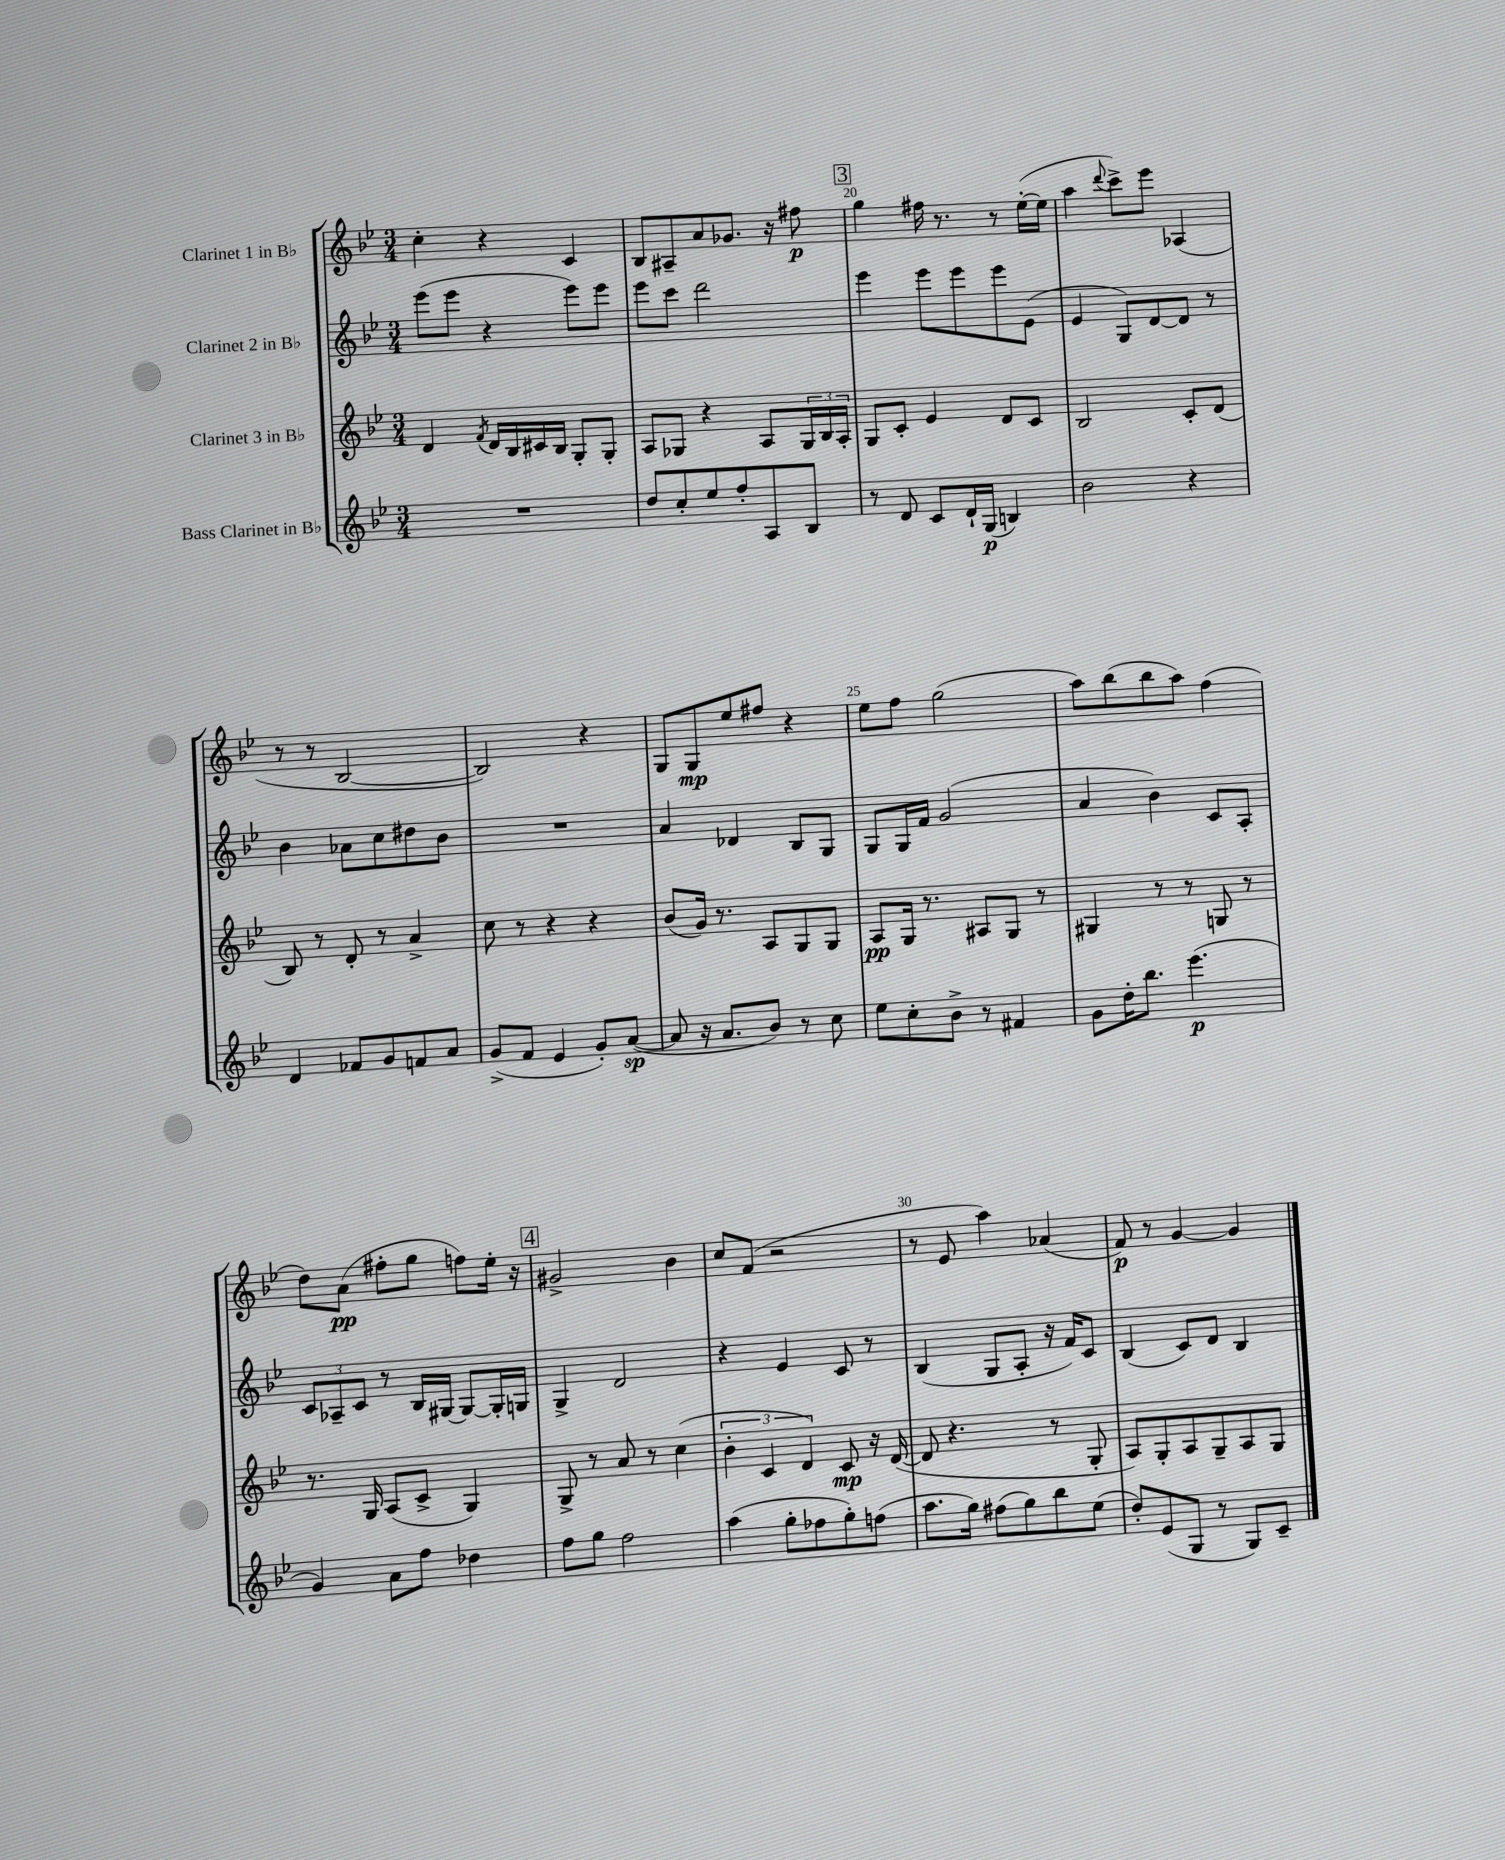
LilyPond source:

<<
\new StaffGroup <<
\new Staff = "s0" \with { instrumentName = "Clarinet 1 in Bb" } {
    \clef treble \key bes \major \numericTimeSignature \time 3/4
    c''4-. r4 c'4 |
    bes8 ais8-- a'8 ges'8. r16 fis''8\p |
    \mark \markup { \box "3" } g''4 fis''16 r8. r8 ees''16~-.( ees''16 |
    a''4 \appoggiatura { d'''8 } c'''8->) ees'''8 aes4( |
    r8 r8 bes2~ |
    bes2) r4 |
    g8 g8\mp ees''8 fis''8 r4 |
    ees''8 f''8 g''2( |
    a''8) bes''8( bes''8 a''8) f''4( |
    d''8) a'8\pp( fis''8-. g''8 f''8) ees''16-. r16 |
    \mark \markup { \box "4" } gis'2-> bes'4 |
    c''8 f'8( r2 |
    r8 ees'8 a''4) aes'4( |
    f'8\p) r8 g'4~ g'4 \bar "|." |
}
\new Staff = "s1" \with { instrumentName = "Clarinet 2 in Bb" } {
    \clef treble \key bes \major \numericTimeSignature \time 3/4
    ees'''8( ees'''8 r4 ees'''8) ees'''8 |
    ees'''8 c'''8 d'''2 |
    \mark \markup { \box "3" } ees'''4 ees'''8 ees'''8 ees'''8 ees'8( |
    ees'4 g8) d'8~ d'8 r8 |
    bes'4 aes'8 c''8 dis''8 bes'8 |
    R2. |
    a'4 des'4 bes8 g8 |
    g8 g16 f'16 g'2( |
    a'4 bes'4) c'8 a8-. |
    \tuplet 3/2 { c'8 aes8-- c'8 } r8 bes16 gis16~ gis8~ gis16-. g16 |
    \mark \markup { \box "4" } g4-> d'2 |
    r4 ees'4 c'8 r8 |
    bes4( g8 a8-. r16 f'16) c'8 |
    bes4( c'8) d'8 bes4 \bar "|." |
}
\new Staff = "s2" \with { instrumentName = "Clarinet 3 in Bb" } {
    \clef treble \key bes \major \numericTimeSignature \time 3/4
    d'4 \acciaccatura { f'8 } d'16 bes16 cis'16 bes16 g8-. g8-. |
    a8 ges8 r4 a8 \tuplet 3/2 { ges16 bes16 a16-. } |
    \mark \markup { \box "3" } g8 c'8-. ees'4 d'8 c'8 |
    bes2 c'8-. d'8( |
    bes8) r8 d'8-. r8 a'4-> |
    c''8 r8 r4 r4 |
    bes'8( g'16) r8. a8 g8 g8 |
    a8\pp g16 r8. ais8 g8 r8 |
    gis4 r8 r8 g8 r8 |
    r8. g16 a8( c'8-> g4) |
    \mark \markup { \box "4" } g8-> r8 a'8 r8 c''4( |
    \tuplet 3/2 { bes'4-. c'4 d'4) } c'8\mp r16 d'16~( |
    d'8 r4. r8 g8-. |
    a8) g8-. a8 g8-- a8 g8 \bar "|." |
}
\new Staff = "s3" \with { instrumentName = "Bass Clarinet in Bb" } {
    \clef treble \key bes \major \numericTimeSignature \time 3/4
    R2. |
    d''8 c''8-. ees''8 f''8-. a8 bes8 |
    \mark \markup { \box "3" } r8 d'8 c'8 d'16-! g16\p( b4) |
    bes'2 r4 |
    d'4 fes'8 g'8 f'8 a'8 |
    g'8->( f'8 ees'4 g'8-.) a'8~\sp( |
    a'8 r16 a'8. bes'8) r8 c''8 |
    ees''8 c''8-. bes'8-> r8 fis'4 |
    g'8 d''16-. bes''8. ees'''4.\p( |
    g'4) a'8 f''8 des''4 |
    \mark \markup { \box "4" } f''8 g''8 f''2 |
    a''4( g''8-. fes''8 g''8-.) f''8( |
    a''8. g''16) fis''8( g''8) bes''8 ees''8( |
    d''8-.) ees'8( g8 r8 g8) c'8-- \bar "|." |
}
>>
>>
\layout { \context { \Score currentBarNumber = #18 \override BarNumber.break-visibility = ##(#f #t #t) barNumberVisibility = #(every-nth-bar-number-visible 5) } }
